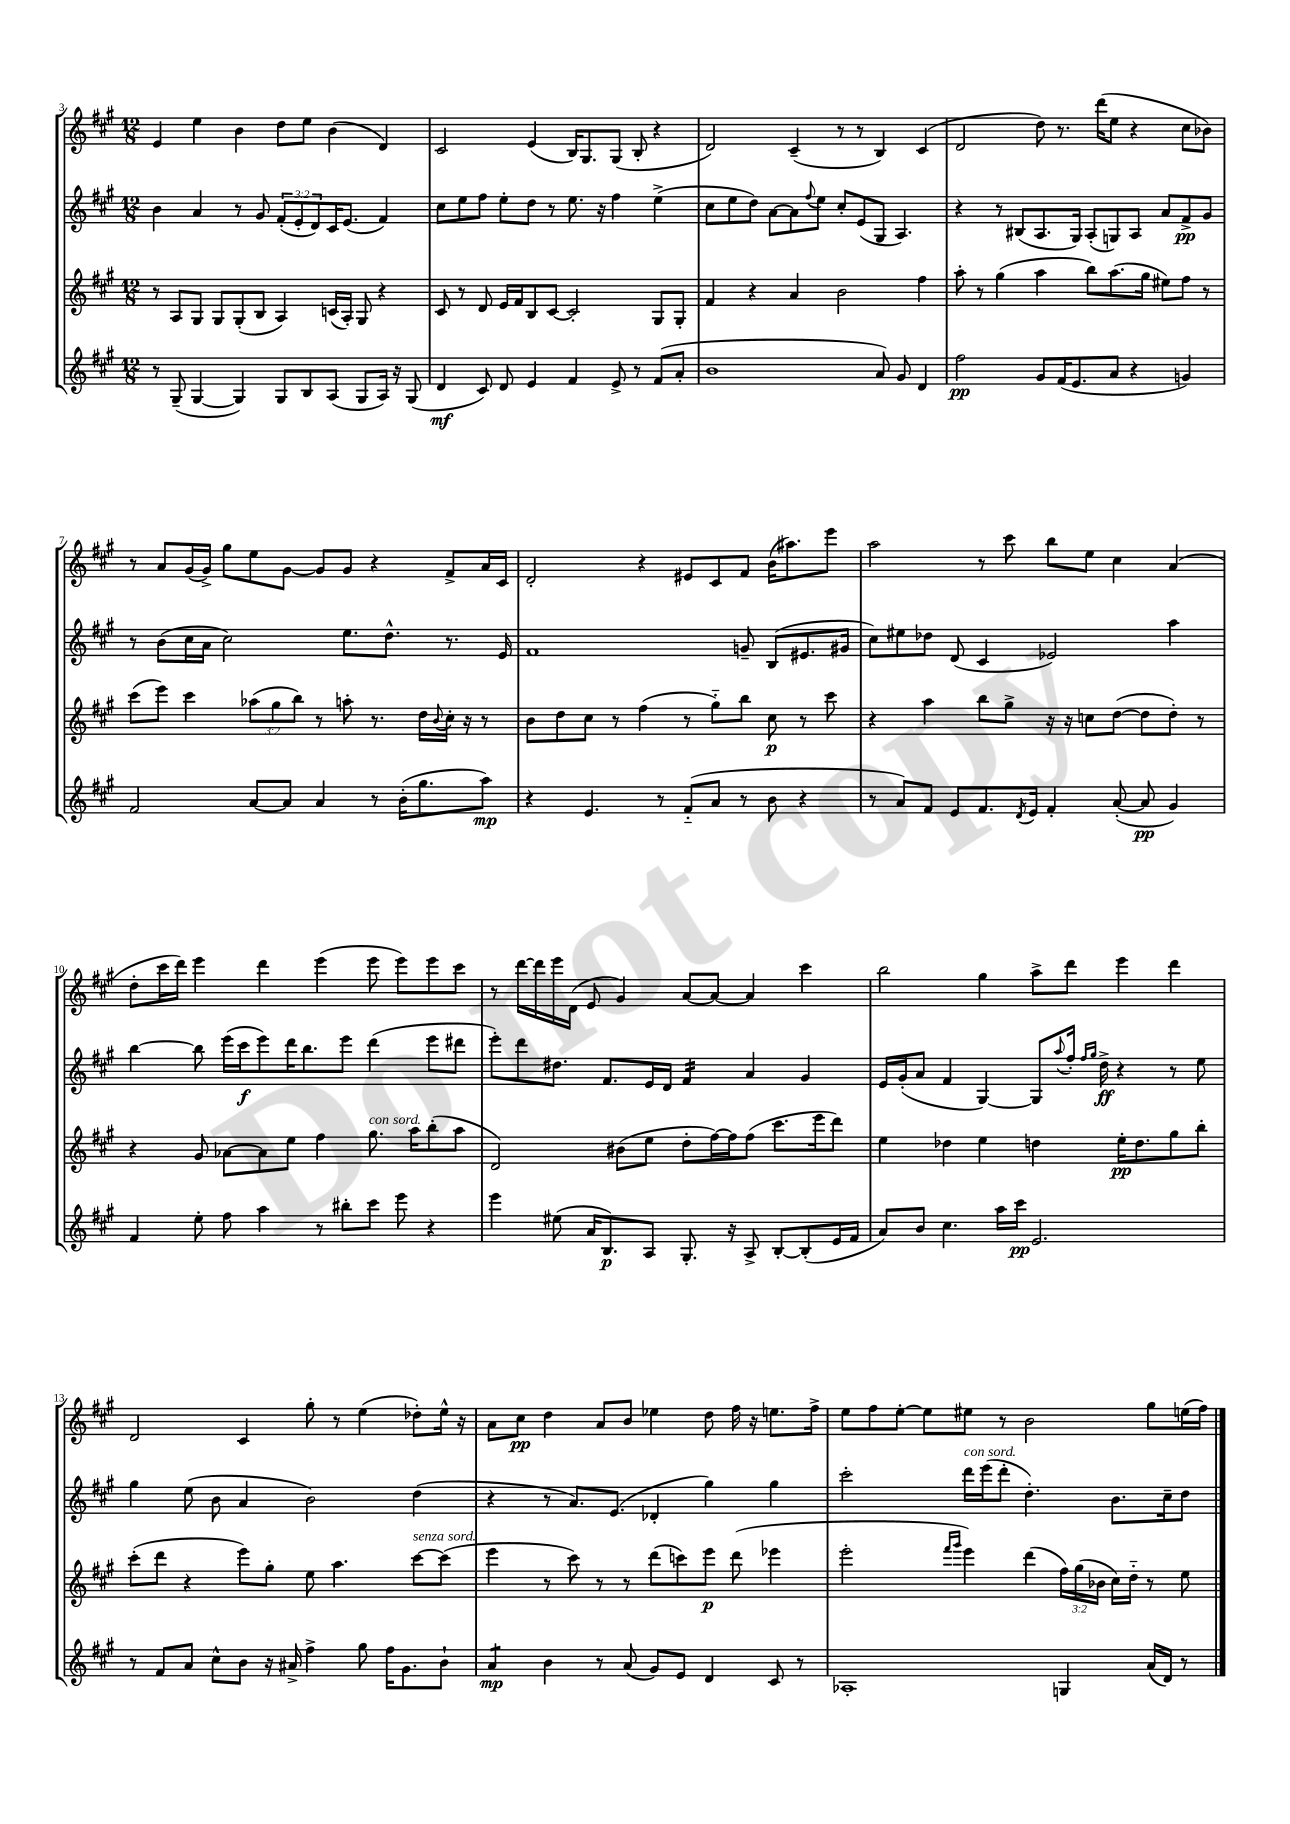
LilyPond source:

<<
\new StaffGroup <<
\new Staff = "s0" {
    \clef treble \key a \major \numericTimeSignature \time 12/8
    e'4 e''4 b'4 d''8 e''8 b'4( d'4) |
    cis'2 e'4( b16) gis8. gis8( b8-. r4 |
    d'2) cis'4--( r8 r8 b4) cis'4( |
    d'2 d''8) r8. d'''16( e''8 r4 cis''8 bes'8) |
    r8 a'8 gis'16( gis'16->) gis''8 e''8 gis'8~ gis'8 gis'8 r4 fis'8-> a'16 cis'16 |
    d'2-. r4 eis'8 cis'8 fis'8 b'16( ais''8.) e'''8 |
    a''2 r8 cis'''8 b''8 e''8 cis''4 a'4( |
    d''8-. cis'''16 d'''16) e'''4 d'''4 e'''4( e'''8 e'''8) e'''8 cis'''8 |
    r8 d'''16~ d'''16 e'''16 d'16( e'8 gis'4) a'8~ a'8~ a'4 cis'''4 |
    b''2 gis''4 a''8-> d'''8 e'''4 d'''4 |
    d'2 cis'4 gis''8-. r8 e''4( des''8-.) e''16-^ r16 |
    a'8 cis''8\pp d''4 a'8 b'8 ees''4 d''8 fis''16 r16 e''8. fis''16-> |
    e''8 fis''8 e''8~-. e''8 eis''8 r8 b'2 gis''8 e''16( fis''16) \bar "|." |
}
\new Staff = "s1" {
    \clef treble \key a \major \numericTimeSignature \time 12/8 \override Staff.TupletNumber.text = #tuplet-number::calc-fraction-text
    b'4 a'4 r8 gis'8 \tuplet 3/2 { fis'8-.( e'8-. d'8) } cis'16 e'8.( fis'4) |
    cis''8 e''8 fis''8 e''8-. d''8 r8 e''8. r16 fis''4 e''4->( |
    cis''8 e''8 d''8) a'8~ a'8 \appoggiatura { fis''8 } e''8 cis''8-. e'8( gis8 a4.) |
    r4 r8 bis8( a8. gis16) a8-.( g8) a8 a'8 fis'8->\pp gis'8 |
    r8 b'8( cis''16 a'16 cis''2) e''8. d''8.-^ r8. e'16 |
    fis'1 g'8-- b8( eis'8. gis'16 |
    cis''8) eis''8 des''8 d'8( cis'4 ees'2) a''4 |
    b''4~ b''8 e'''16( cis'''16\f e'''8) d'''16 b''8. e'''8 d'''4( e'''8 dis'''8 |
    e'''8-.) d'''8 dis''8. fis'8. e'16 d'16 fis'4:16 a'4 gis'4 |
    e'16 gis'16-.( a'8 fis'4 gis4~) gis8 \appoggiatura { a''8 } fis''16-. \grace { fis''16 gis''16 } d''16->\ff r4 r8 e''8 |
    gis''4 e''8( b'8 a'4 b'2) d''4( |
    r4 r8 a'8.) e'8.( des'4-. gis''4) gis''4 |
    cis'''2-. d'''16^\markup { \italic "con sord." } e'''16( d'''8-. d''4.-.) b'8. cis''16-- d''8 \bar "|." |
}
\new Staff = "s2" {
    \clef treble \key a \major \numericTimeSignature \time 12/8 \override Staff.TupletNumber.text = #tuplet-number::calc-fraction-text
    r8 a8 gis8 gis8 gis8-.( b8 a4) c'16( a16-.) gis8 r4 |
    cis'8 r8 d'8 e'16 fis'16 b8 cis'8~ cis'2-. gis8 gis8-. |
    fis'4 r4 a'4 b'2 fis''4 |
    a''8-. r8 gis''4( a''4 b''8) a''8.( gis''16 eis''8) fis''8 r8 |
    cis'''8( e'''8) cis'''4 \tuplet 3/2 { aes''8( gis''8 b''8) } r8 a''8-. r8. d''16 \appoggiatura { b'8 } cis''16-. r16 r8 |
    b'8 d''8 cis''8 r8 fis''4( r8 gis''8-_) b''8 cis''8\p r8 cis'''8 |
    r4 a''4 b''8 gis''8-> r16 r16 c''8 d''8~( d''8 d''8-.) r8 |
    r4 gis'8 aes'8~ aes'8 e''8 fis''4 gis''8.^\markup { \italic "con sord." } a''16 b''8-.( a''8 |
    d'2) bis'8( e''8 d''8-. fis''16~) fis''16 fis''8( cis'''8. e'''16 d'''8) |
    e''4 des''4 e''4 d''4 e''16-.\pp d''8. gis''8 b''8-. |
    cis'''8-.( d'''8 r4 e'''8) gis''8-. e''8 a''4. cis'''8~^\markup { \italic "senza sord." } cis'''8( |
    e'''4 r8 cis'''8) r8 r8 d'''8( c'''8) e'''8\p d'''8( ees'''4 |
    e'''2-. \grace { fis'''16 gis'''16 } e'''4) d'''4( \tuplet 3/2 { fis''16) gis''16( bes'16 } cis''16) d''16-_ r8 e''8 \bar "|." |
}
\new Staff = "s3" {
    \clef treble \key a \major \numericTimeSignature \time 12/8
    r8 gis8--( gis4~ gis4) gis8 b8 a8( gis8 a16) r16 gis8( |
    d'4\mf cis'8) d'8 e'4 fis'4 e'8-> r8 fis'8( a'8-. |
    b'1 a'8) gis'8 d'4 |
    fis''2\pp gis'8 fis'16( e'8. a'8 r4 g'4) |
    fis'2 a'8~ a'8 a'4 r8 b'16-.( gis''8. a''8\mp) |
    r4 e'4. r8 fis'8-_( a'8 r8 b'8 r4 |
    r8 a'8) fis'8 e'8 fis'8. \acciaccatura { d'8 } e'16 fis'4-. a'8~-.( a'8\pp gis'4) |
    fis'4 e''8-. fis''8 a''4 r8 bis''8-. cis'''8 e'''8 r4 |
    e'''4 eis''8( a'16 b8.\p) a8 gis8.-. r16 a8-> b8~-. b8-.( e'16 fis'16 |
    a'8) b'8 cis''4. a''16 cis'''16\pp e'2. |
    r8 fis'8 a'8 cis''8-^ b'8 r16 ais'16-> fis''4-> gis''8 fis''16 gis'8. b'8-! |
    a'4:8\mp b'4 r8 a'8( gis'8) e'8 d'4 cis'8 r8 |
    aes1-. g4 a'16( d'16) r8 \bar "|." |
}
>>
>>
\layout { \context { \Score currentBarNumber = #3 } }
